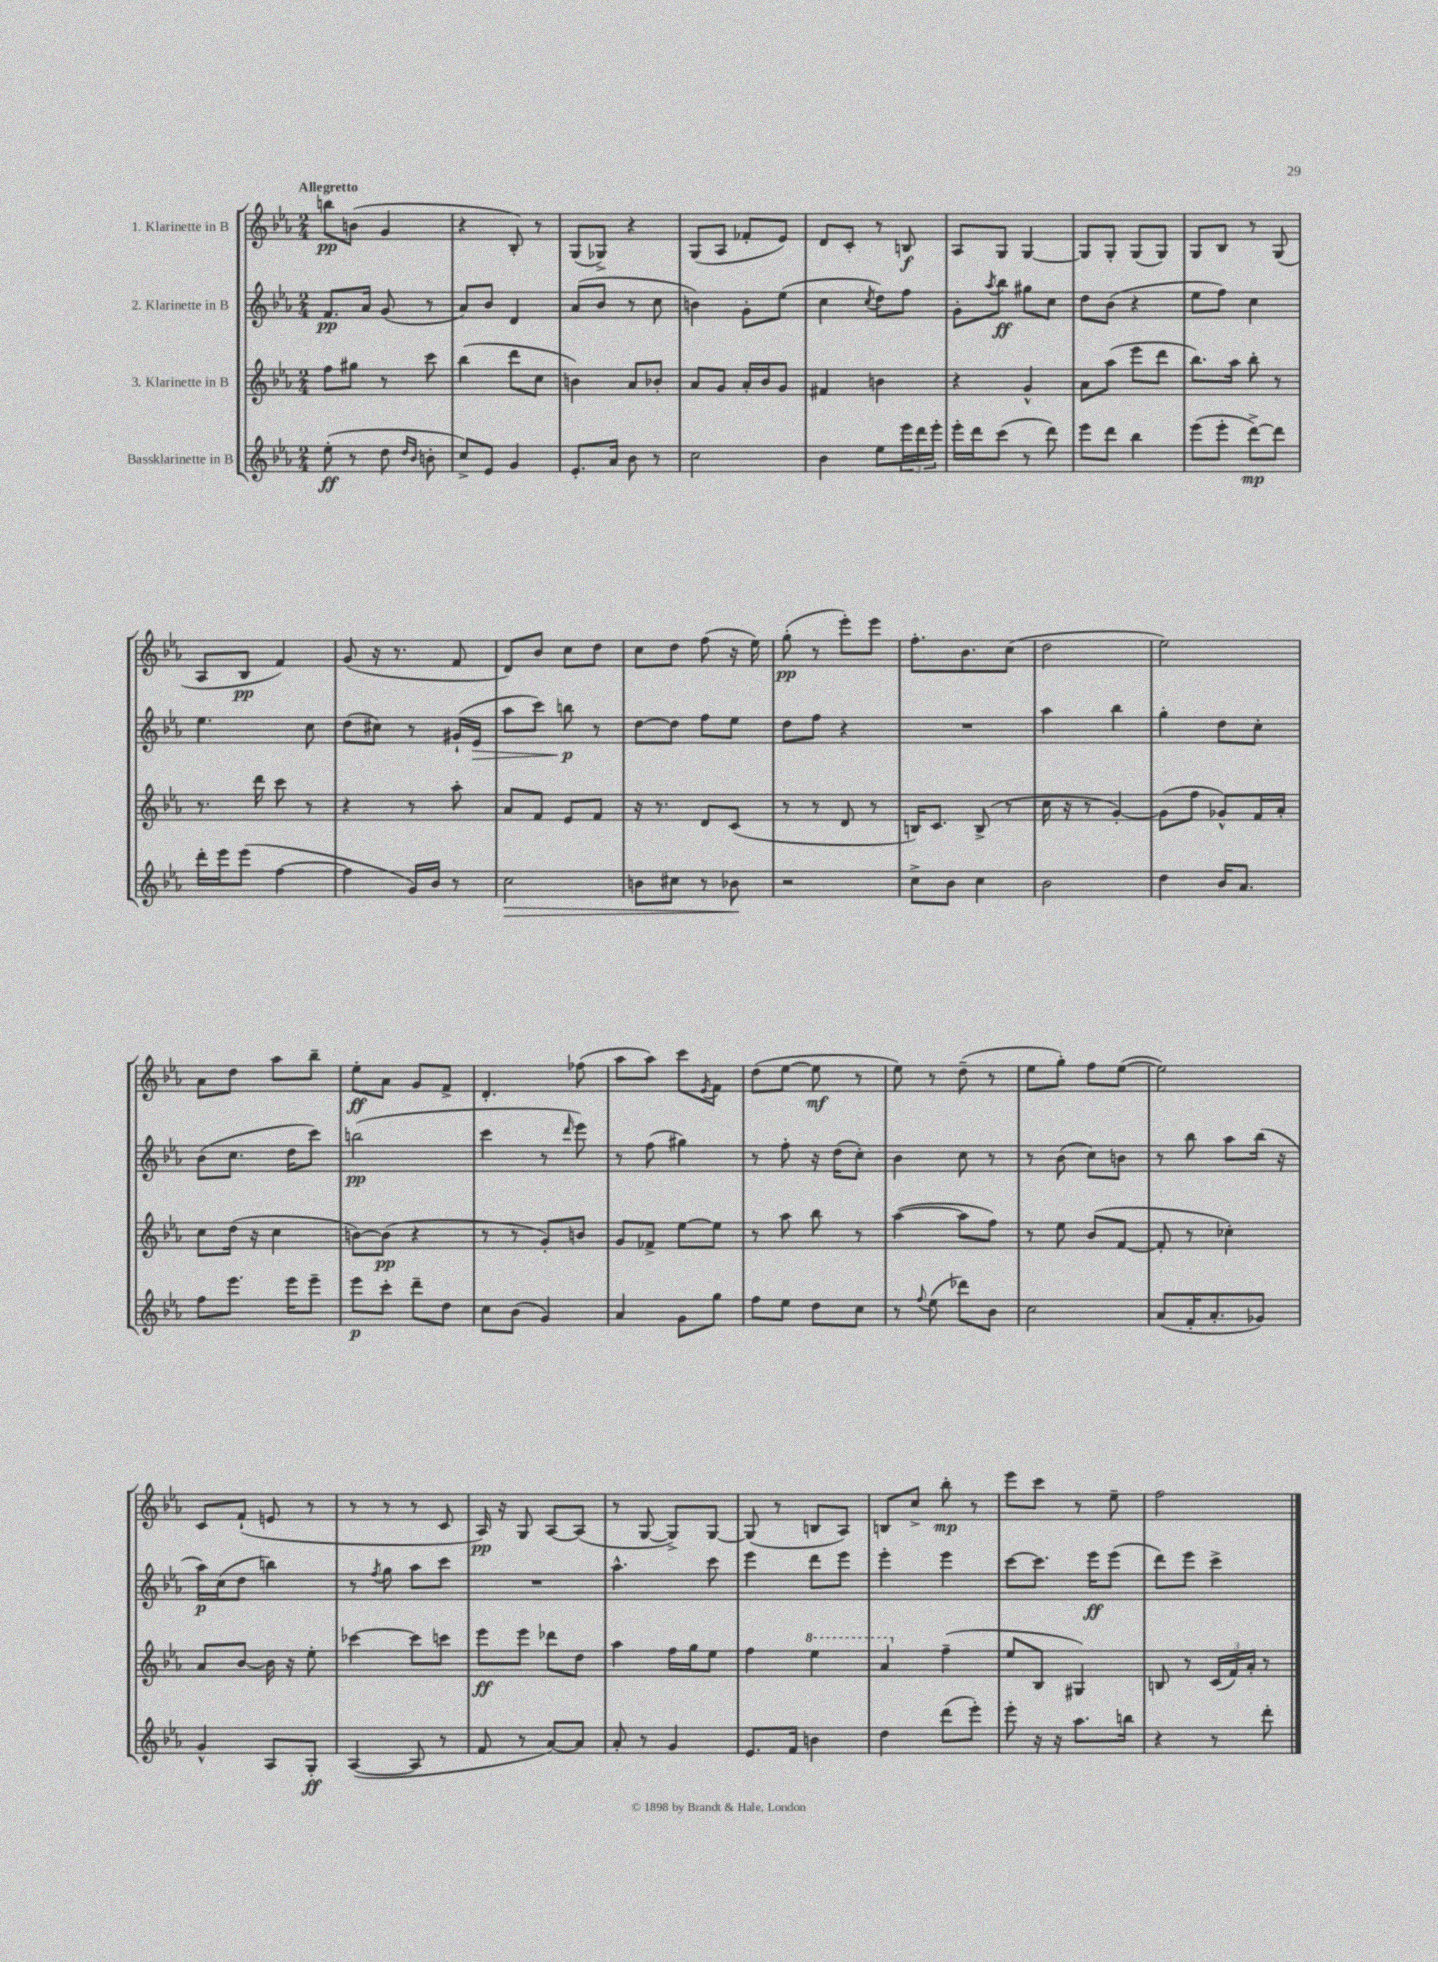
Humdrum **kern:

**kern	**kern	**kern	**kern
*staff4	*staff3	*staff2	*staff1
*clefG2	*clefG2	*clefG2	*clefG2
*k[b-e-a-]	*k[b-e-a-]	*k[b-e-a-]	*k[b-e-a-]
*M2/4	*M2/4	*M2/4	*M2/4
(8ee-'\	8ff\L	8.f/L	8bb\L
8r	8gg#\J	.	(8b\J
.	.	16a-/Jk	.
8dd\	8r	(8g/	4g/
16qqdd/LL	.	.	.
16qqb-/JJ	.	.	.
8b'\	8ccc\	8r	.
=	=	=	=
8cc^/L)	(4bb-\	8a-/L)	4r
8e-/J	.	8b-/J	.
4g/	8ddd\L	4d/	8B-'/)
.	8cc\J	.	8r
=	=	=	=
8.e-'/L	4b\)	(8a-/L	(8G/L
.	.	8b-/J	8G-^/J)
16a-/Jk	.	.	.
8b-\	8a-/L	8r	4r
8r	8b-'/J	8cc\	.
=	=	=	=
2cc\	8a-/L	4b\)	(8G/L
.	8g/J	.	8A-/J
.	16a-'/LL	8g'\L	8f-'/L
.	16b-/J	.	.
.	8g/J	(8ee-\J	8e-/J)
=	=	=	=
4b-\	4f#/	4cc\	8d/L
.	.	.	8c'/J
.	.	8qcc/	.
8ee-\L	4b\	8dd\L)	8r
24eee-\L	.	8ff\J	8B/
24ddd\	.	.	.
24eee-'\JJ	.	.	.
=	=	=	=
16eee-'\LL	4r	8g'\L	8A-/L
16ddd\J	.	.	.
.	.	8qaa-/	.
(8ccc\J	.	8bb-\J	8G/J
8r	4g^^/	8gg#\L	[4G/
8ddd\)	.	8cc\J	.
=	=	=	=
8eee-\L	8a-\L	8dd\L	8G/]L
8ddd\J	(8aa-\J	(8b-\J	8G'/J
4bb-\	8eee-\L	4r	(8G/L
.	8ddd\J	.	8G/J)
=	=	=	=
(8eee-\L	8.bb-\L)	8ee-\L	8G/L
8eee-'\J	.	8ff\J)	8B-/J
.	16aa-\Jk	.	.
[8ddd^\L)	8bb-'\	4cc\	8r
8ddd\]J	8r	.	(8G/
=	=	=	=
16ddd'\LL	8.r	4.ee-\	8A-/L
16eee-\J	.	.	.
(8eee-\J	.	.	8B-/J
.	16ddd\	.	.
[4ff\	8ccc\	.	4f/)
.	8r	8cc\	.
=	=	=	=
4ff\]	4r	(8dd\L	(8g/
.	.	8cc#\J)	16r
.	.	.	8.r
16g/LL)	8r	8r	.
16b-/JJ	.	.	.
8r	8aa-'\	(16g#`/LL	8f/
.	.	16e-/JJ	.
=	=	=	=
2cc\	8a-/L	8aa-\L	8d/L)
.	8f/J	8ccc\J)	8b-/J
.	8e-/L	8bb\	8cc\L
.	8f/J	8r	8dd\J
=	=	=	=
8b\L	16r	[8dd\L	8cc\L
.	8.r	.	.
8cc#\J	.	8dd\]J	8dd\J
8r	8d/L	8ff\L	(8ff\
8b-\	(8c/J	8ee-\J	16r
.	.	.	16ee-\)
=	=	=	=
2r	8r	8dd\L	(8gg'\
.	8r	8ff\J	8r
.	8d/	4r	8eee-'\L)
.	8r	.	8eee-\J
=	=	=	=
8cc^\L	16B/LK)	2r	8.ff'\L
.	8.c/J	.	.
8b-\J	.	.	.
.	.	.	8.b-\
4cc\	(8B^/	.	.
.	8r	.	(8cc\J
=	=	=	=
2b-\	16cc\	4aa-\	2dd\
.	16r	.	.
.	8r	.	.
.	[4g'/)	4bb-\	.
=	=	=	=
4dd\	(8g\]L	4gg'\	2ee-\)
.	8ff\J	.	.
16b-/LK	8g-^^/L)	8dd\L	.
8.a-/J	.	.	.
.	16f/L	8cc'\J	.
.	16a-'/JJ	.	.
=	=	=	=
8ff\L	8cc\L	(8b-\L	8a-\L
8.eee-\J	(16dd\Jk	8.cc\J	8dd\J
.	16r	.	.
.	4cc\	.	8aa-\L
16eee-\LK	.	16dd\LK	.
8eee-~\J	.	8ccc\J)	8bb-~\J
=	=	=	=
8eee-\L	[8b\L)	(2bb\	8ee-'\L
8ccc'\J	(8b\]J	.	8a-\J
8ddd~\L	4r	.	8g/L
8dd\J	.	.	8f^/J
=	=	=	=
8cc\L	8r	4ccc\	4.d'/
(8b-\J	8r	.	.
4g/)	8g'/L)	8r	.
.	.	16qqddd/	.
.	8b/J	8eee-\)	(8ff-\
=	=	=	=
4a-/	8g/L	8r	8aa-\L
.	8f-^/J	(8ff\	8aa-\J)
8g\L	[8ee-\L	4gg#\)	8ccc\L
.	.	.	8qe-/
8gg\J	8ee-\]J	.	8f\J
=	=	=	=
8ff\L	8r	8r	(8dd\L
8ee-\J	8aa-\	8ff'\	[8ee-\J
8dd\L	8bb-\	16r	8ee-\]
.	.	(16dd\LK	.
8cc\J	8r	8cc'\J)	8r
=	=	=	=
8r	([4aa-\	4b-\	8ee-\)
8qqff/	.	.	.
(8ee-\	.	.	8r
8ddd-\L)	8aa-\]L	8cc\	(8dd~\
8b-\J	8ff\J)	8r	8r
=	=	=	=
2cc\	8r	8r	8ee-\L
.	8ee-\	(8b-\	8gg'\J)
.	(8b-/L	8cc\L)	8ff\L
.	[8f/J	8b\J	([8ee-\J
=	=	=	=
(8a-/L	8f'/]	8r	2ee-\])
16f'/K	8r	8bb-\	.
8.a-'/	.	.	.
.	4cc-'\)	8aa-\L	.
8g-/J)	.	(16bb-\Jk	.
.	.	16r	.
=	=	=	=
4g^^/	8a-/L	16aa-\LL)	8c/L
.	.	(16cc\J	.
.	[8b-/J	8dd\J	(8f`/J
8A-/L	16b-\]	4bb\)	8e/
.	16r	.	.
8G'/J	8ee-'\	.	8r
=	=	=	=
([4A-/	[4ccc-\	8r	8r
.	.	8qff/	.
.	.	8gg\	8r
8A-/]	8ccc-\]L	8aa-\L	8r
8r	8ccc\J	8ccc\J	8c/
=	=	=	=
8f/	8eee-\L	2r	16A-/)
.	.	.	16r
8r	8eee-\J	.	8G/
[8a-/L)	8ddd-\L	.	[8A-/L
8a-/]J	8dd\J	.	(8A-/]J
=	=	=	=
8a-'/	4aa-\	4.aa-^^\	8r
8r	.	.	[8G/
4g/	16ff\LL	.	8G^/]L)
.	16gg\J	.	.
.	8ee-\J	8ccc\	[8G/J
=	=	=	=
8.e-/L	4ff\	4eee-\	(8G/]
.	.	.	8r
16f/Jk	.	.	.
4b\	4eee-\	8ddd\L	8B/L
.	.	8eee-\J	8A-/J)
=	=	=	=
4dd\	4aa-/	4eee-'\	8B/L
.	.	.	8cc^/J
(8ddd\L	(4ff~\	4eee-\	8bb-'\
8eee-'\J)	.	.	8r
=	=	=	=
8eee-'\	8ee-/L	[8ccc\L	8eee-\L
16r	8B-/J	8.ccc\]J	8ccc\J
16r	.	.	.
8.aa-\L	4G#/)	.	8r
.	.	16eee-\LK	.
.	.	(8eee-\J	8ee-~\
16bb\Jk	.	.	.
=	=	=	=
4r	8B/	8ddd\L)	2ff\
.	8r	8eee-\J	.
8r	(24c/LL	4ccc^\	.
.	24f/)	.	.
.	24a-'/JJ	.	.
8ddd'\	8r	.	.
==	==	==	==
*-	*-	*-	*-
